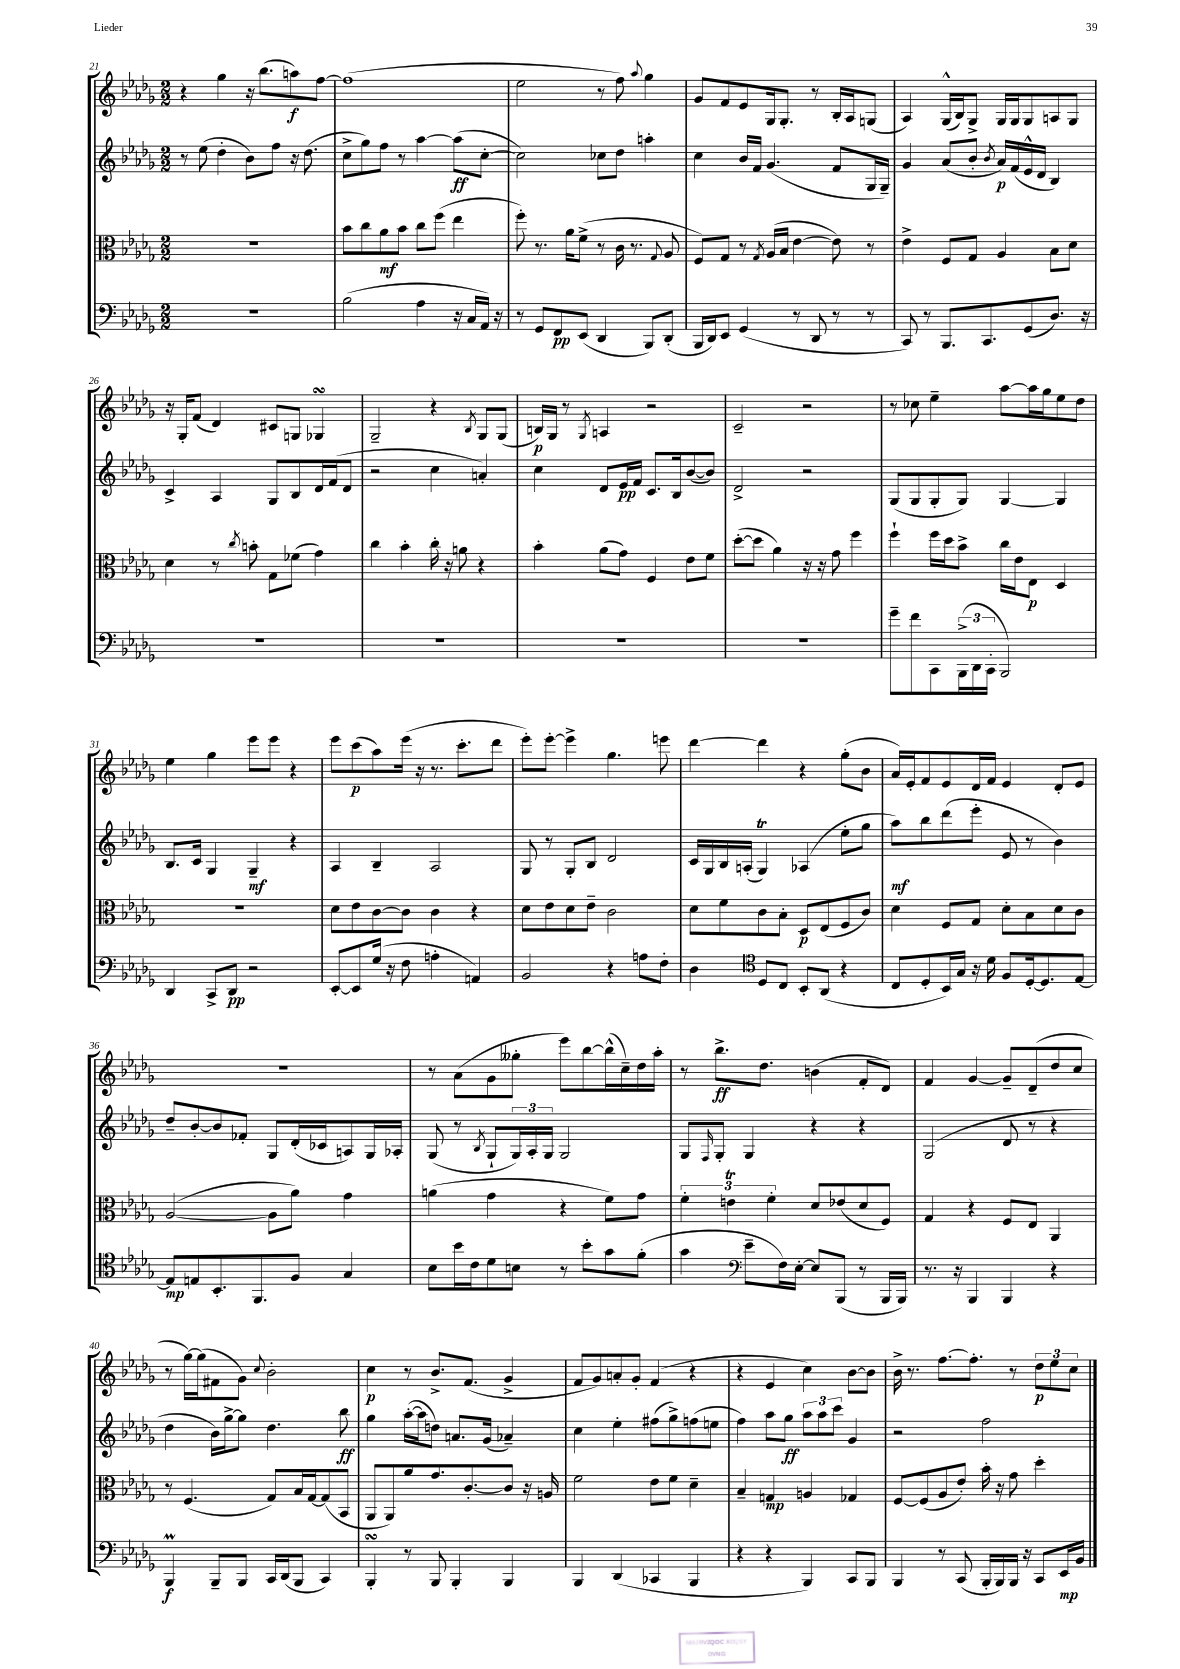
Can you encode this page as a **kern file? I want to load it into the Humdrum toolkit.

**kern	**dynam	**kern	**dynam	**kern	**dynam	**kern	**dynam
*part4	*part4	*part3	*part3	*part2	*part2	*part1	*part1
*staff4	*staff4	*staff3	*staff3	*staff2	*staff2	*staff1	*staff1
*clefF4	*	*clefC3	*	*clefG2	*	*clefG2	*
*k[b-e-a-d-g-]	*	*k[b-e-a-d-g-]	*	*k[b-e-a-d-g-]	*	*k[b-e-a-d-g-]	*
*M2/2	*	*M2/2	*	*M2/2	*	*M2/2	*
=21	=21	=21	=21	=21	=21	=21	=21
1r	.	1r	.	8r	.	4r	.
.	.	.	.	(8ee-\	.	.	.
.	.	.	.	4dd-'\	.	4gg-\	.
.	.	.	.	8b-\L)	.	16r	.
.	.	.	.	.	.	(8.bb-\L	.
.	.	.	.	8ff\J	.	.	.
.	.	.	.	16r	.	8aan\)	f
.	.	.	.	(8.dd-\	.	.	.
.	.	.	.	.	.	[8ff\J	.
=22	=22	=22	=22	=22	=22	=22	=22
(2B-\	.	8b-\L	.	8cc^\L	.	(1ff]	.
.	.	8cc\	.	8gg-\)	.	.	.
.	.	8a-\	mf	8ff\J	.	.	.
.	.	8b-\J	.	8r	.	.	.
4A-\	.	8cc\L	.	[4aa-\	.	.	.
.	.	(8ff\J	.	.	.	.	.
16r	.	4ee-\	.	(8aa-\L]	ff	.	.
16C/LL	.	.	.	.	.	.	.
16AA-/JJ)	.	.	.	[8cc'\J	.	.	.
16r	.	.	.	.	.	.	.
=23	=23	=23	=23	=23	=23	=23	=23
8r	.	8ff'\)	.	2cc\])	.	2ee-\	.
8GG-/L	.	8.r	.	.	.	.	.
8FF/	pp	.	.	.	.	.	.
.	.	16a-\KL	.	.	.	.	.
(8EE-/J	.	(8f^\J	.	.	.	.	.
4DD-/	.	8r	.	8cc-X\L	.	8r	.
.	.	16c\	.	8dd-\J	.	8ff\)	.
.	.	8.r	.	.	.	.	.
.	.	.	.	.	.	8qqaa-/	.
8BBB-/L)	.	.	.	4aan'\	.	4gg-\	.
.	.	8qqG-/	.	.	.	.	.
(8DD-'/J	.	8A-/	.	.	.	.	.
=24	=24	=24	=24	=24	=24	=24	=24
16BBB-/LL	.	8F/L)	.	4cc\	.	8g-/L	.
16DD-/J)	.	.	.	.	.	.	.
8EE-/J	.	8G-/J	.	.	.	8f/	.
(4GG-/	.	8r	.	16b-/LL	.	8e-/	.
.	.	.	.	16f/JJ	.	.	.
.	.	8qG-/	.	.	.	.	.
.	.	(16A-/LL	.	(4.g-/	.	16G-/k	.
.	.	16B-/JJ	.	.	.	8.G-'/J	.
8r	.	[4e-\	.	.	.	.	.
8DD-/	.	.	.	.	.	8r	.
8r	.	8e-\])	.	8f/L	.	16B-'/LL	.
.	.	.	.	.	.	16A-/J	.
8r	.	8r	.	16G-/L	.	(8Gn/J	.
.	.	.	.	16G-~/JJ)	.	.	.
=25	=25	=25	=25	=25	=25	=25	=25
8CC/)	.	4e-^\	.	4g-/	.	4A-/)	.
8r	.	.	.	.	.	.	.
8.BBB-/L	.	8F/L	.	(8a-/L	.	(16G-^^/LL	.
.	.	.	.	.	.	16B-/J)	.
.	.	8G-/J	.	8b-'/J	.	8G-^/J	.
8.CC/	.	.	.	.	.	.	.
.	.	.	.	8qb-/	.	.	.
.	.	4A-/	.	16a-/LL)	p	16G-/LL	.
.	.	.	.	(16f/	.	16G-/J	.
(8GG-/	.	.	.	16e-^^/	.	8G-/	.
.	.	.	.	16d-/JJ	.	.	.
8.D-/J)	.	8B-\L	.	4B-/)	.	8An/	.
.	.	8d-\J	.	.	.	8G-/J	.
16r	.	.	.	.	.	.	.
!!LO:LB:g=z
=26	=26	=26	=26	=26	=26	=26	=26
1r	.	4d-\	.	4c^/	.	16r	.
.	.	.	.	.	.	16G-'/KL	.
.	.	.	.	.	.	(8f/J	.
.	.	8r	.	4A-/	.	4d-/)	.
.	.	8qcc/	.	.	.	.	.
.	.	8bn'\	.	.	.	.	.
.	.	8G-\L	.	8G-/L	.	8c#X/L	.
.	.	(8f-X\J	.	8B-/	.	8Gn/J	.
.	.	4g-\)	.	16d-/L	.	4G-XsSSs/	.
.	.	.	.	(16f/J	.	.	.
.	.	.	.	8d-/J	.	.	.
=27	=27	=27	=27	=27	=27	=27	=27
1r	.	4cc\	.	2r	.	2G-~/	.
.	.	4b-'\	.	.	.	.	.
.	.	16cc'\	.	4cc\	.	4r	.
.	.	16r	.	.	.	.	.
.	.	8an\	.	.	.	.	.
.	.	.	.	.	.	8qB-/	.
.	.	4r	.	4an'/)	.	8G-/L	.
.	.	.	.	.	.	(8G-/J	.
=28	=28	=28	=28	=28	=28	=28	=28
1r	.	4b-'\	.	4cc\	.	16Bn/LL)	p
.	.	.	.	.	.	16G-/JJ	.
.	.	.	.	.	.	8r	.
.	.	.	.	.	.	8qG-/	.
.	.	(8a-\L	.	8d-/L	.	4An/	.
.	.	8g-\J)	.	16e-/L	pp	.	.
.	.	.	.	16f/JJ	.	.	.
.	.	4F/	.	8.c/L	.	2r	.
.	.	.	.	16B-/k	.	.	.
.	.	8e-\L	.	([8b-/	.	.	.
.	.	8f\J	.	8b-/J])	.	.	.
=29	=29	=29	=29	=29	=29	=29	=29
1r	.	([8dd-'\L	.	2d-^/	.	2c~/	.
.	.	8dd-\J]	.	.	.	.	.
.	.	4a-\)	.	.	.	.	.
.	.	16r	.	2r	.	2r	.
.	.	16r	.	.	.	.	.
.	.	8g-\	.	.	.	.	.
.	.	4ff\	.	.	.	.	.
=30	=30	=30	=30	=30	=30	=30	=30
8g-~\L	.	4ff`\	.	(8G-/L	.	8r	.
8f\	.	.	.	8G-/	.	8cc-X\	.
8CC\	.	16ff\LL	.	8G-'/	.	4ee-~\	.
.	.	16dd-\J	.	.	.	.	.
(24BBB-^\L	.	8b-^\J	.	8G-/J)	.	.	.
24DD-\	.	.	.	.	.	.	.
24CC'\JJ	.	.	.	.	.	.	.
2BBB-/)	.	16cc\LL	.	[4G-/	.	[8aa-\L	.
.	.	16e-\J	.	.	.	.	.
.	.	8E-\J	p	.	.	16aa-\L]	.
.	.	.	.	.	.	16gg-\J	.
.	.	4D-/	.	4G-/]	.	8ee-\	.
.	.	.	.	.	.	8dd-\J	.
!!LO:LB:g=z
=31	=31	=31	=31	=31	=31	=31	=31
4DD-/	.	1r	.	8.B-/L	.	4ee-\	.
.	.	.	.	16c/Jk	.	.	.
8CC^/L	.	.	.	4G-/	.	4gg-\	.
8DD-/J	pp	.	.	.	.	.	.
2r	.	.	.	4G-~/	mf	8eee-\L	.
.	.	.	.	.	.	8eee-\J	.
.	.	.	.	4r	.	4r	.
=32	=32	=32	=32	=32	=32	=32	=32
[8EE-'/L	.	8d-\L	.	4A-/	.	8eee-\L	.
8EE-/]	.	8e-\	.	.	.	(8ccc\	p
(16G-/Jk	.	[8c\	.	4B-~/	.	8aa-\)	.
16r	.	.	.	.	.	.	.
8F\	.	8c\J]	.	.	.	(16eee-\Jk	.
.	.	.	.	.	.	16r	.
4An'\	.	4c\	.	2A-/	.	8.r	.
.	.	.	.	.	.	8.ccc'\L	.
4AAn/)	.	4r	.	.	.	.	.
.	.	.	.	.	.	8ddd-\J	.
=33	=33	=33	=33	=33	=33	=33	=33
2BB-/	.	8d-\L	.	8G-/	.	8eee-'\L)	.
.	.	8e-\	.	8r	.	[8eee-'\J	.
.	.	8d-\	.	8G-'/L	.	4eee-^\]	.
.	.	8e-~\J	.	8B-/J	.	.	.
4r	.	2c\	.	2d-/	.	4.gg-\	.
8An\L	.	.	.	.	.	.	.
8F'\J	.	.	.	.	.	8eeen\	.
=34	=34	=34	=34	=34	=34	=34	=34
4D-\	.	8d-\L	.	16c/LL	.	[4ddd-\	.
.	.	.	.	16G-/	.	.	.
.	.	8f\	.	16B-/	.	.	.
.	.	.	.	(16An'/JJ	.	.	.
*clefC4	*	*	*	*	*	*	*
8D-/L	.	8c\	.	4G-T/)	.	4ddd-\]	.
8C/J	.	8B-'\J	.	.	.	.	.
8BB-'/L	.	8D-/L	p	(4A-X/	.	4r	.
(8AA-/J	.	(8E-/	.	.	.	.	.
4r	.	8F/	.	8ee-'\L	.	(8gg-'\L	.
.	.	8c/J)	.	8gg-\J	.	8b-\J	.
=35	=35	=35	=35	=35	=35	=35	=35
8C/L	.	4d-\	.	8aa-\L)	mf	16a-/LL)	.
.	.	.	.	.	.	16e-'/J	.
8D-'/	.	.	.	8bb-\	.	8f/	.
16BB-/L)	.	8F/L	.	(8ddd-\	.	8e-/	.
16G-/JJ	.	.	.	.	.	.	.
16r	.	8G-/J	.	8eee-'\J	.	16d-/L	.
16d-\	.	.	.	.	.	16f/JJ	.
8F/L	.	8d-'\L	.	8e-/	.	4e-/	.
[16D-'/k	.	8B-\	.	8r	.	.	.
8.D-/]	.	.	.	.	.	.	.
.	.	8d-\	.	4b-\)	.	8d-'/L	.
[8E-/J	.	8c\J	.	.	.	8e-/J	.
!!LO:LB:g=z
=36	=36	=36	=36	=36	=36	=36	=36
8E-/L]	mp	([2A-/	.	8dd-~/L	.	1r	.
8En/	.	.	.	[8b-'/	.	.	.
8.BB-'/	.	.	.	8b-/]	.	.	.
.	.	.	.	8f-X'/J	.	.	.
8.FF/	.	.	.	.	.	.	.
.	.	8A-\L]	.	8G-/L	.	.	.
8F/J	.	8a-\J)	.	(16d-'/L	.	.	.
.	.	.	.	16c-X/J	.	.	.
4G-/	.	4g-\	.	8An/)	.	.	.
.	.	.	.	16G-/L	.	.	.
.	.	.	.	16A-X'/JJ	.	.	.
=37	=37	=37	=37	=37	=37	=37	=37
8B-\L	.	(4an\	.	(8G-/	.	8r	.
16b-\L	.	.	.	8r	.	(8a-\L	.
16c\J	.	.	.	.	.	.	.
.	.	.	.	8qB-/	.	.	.
8d-\	.	4g-\	.	8G-`/L	.	8g-\	.
8Bn\J	.	.	.	24G-/L)	.	8gg--X'\J	.
.	.	.	.	24A-'/	.	.	.
.	.	.	.	24G-/JJ	.	.	.
8r	.	4r	.	2G-/	.	8eee-\L)	.
8b-'\L	.	.	.	.	.	[8bb-\	.
8g-\	.	8f\L)	.	.	.	(16bb-^^\L]	.
.	.	.	.	.	.	16cc~\)	.
(8f'\J	.	8g-\J	.	.	.	16dd-\	.
.	.	.	.	.	.	16aa-'\JJ	.
=38	=38	=38	=38	=38	=38	=38	=38
4g-\	.	6f'\	.	8G-/L	.	8r	.
.	.	.	.	16qqF/	.	.	.
.	.	.	.	8G-'/J	.	8.bb-^\L	ff
.	.	6ent\	.	.	.	.	.
*clefF4	*	*	*	*	*	*	*
8e-~\L	.	.	.	4G-/	.	.	.
.	.	.	.	.	.	8.dd-\J	.
.	.	6f'\	.	.	.	.	.
16F\L)	.	.	.	.	.	.	.
[16E-'\JJ	.	.	.	.	.	.	.
8E-/L]	.	8d-/L	.	4r	.	(4bn\	.
(8BBB-/J	.	(8e-X/	.	.	.	.	.
8r	.	8d-/	.	4r	.	8f'/L	.
16BBB-/LL	.	8F/J)	.	.	.	8d-/J)	.
16BBB-/JJ)	.	.	.	.	.	.	.
=39	=39	=39	=39	=39	=39	=39	=39
8.r	.	4G-/	.	(2G-/	.	4f/	.
16r	.	.	.	.	.	.	.
4BBB-/	.	4r	.	.	.	[4g-/	.
4BBB-/	.	8F/L	.	8d-/	.	8g-~/L]	.
.	.	8E-/J	.	8r	.	(8d-~/	.
4r	.	4AA-/	.	4r	.	8dd-/	.
.	.	.	.	.	.	8cc/J	.
!!LO:LB:g=z
=40	=40	=40	=40	=40	=40	=40	=40
4BBB-M/	f	8r	.	4dd-\	.	8r	.
.	.	(4.F/	.	.	.	[16gg-\LL)	.
.	.	.	.	.	.	(16gg-\J]	.
8BBB-~/L	.	.	.	16b-\LL)	.	8f#X\	.
.	.	.	.	[16gg-^\J	.	.	.
8BBB-/J	.	.	.	8gg-\J]	.	8g-\J)	.
.	.	.	.	.	.	8qqcc/	.
16CC/LL	.	8G-/L)	.	4.dd-\	.	2b-'\	.
(16DD-/J	.	.	.	.	.	.	.
8BBB-/J	.	16B-/L	.	.	.	.	.
.	.	[16G-/J	.	.	.	.	.
4CC/)	.	(8G-/]	.	.	.	.	.
.	.	8BB-/J	.	8bb-\	ff	.	.
=41	=41	=41	=41	=41	=41	=41	=41
4BBB-sSSS'/	.	8AA-/L	.	4gg-\	.	4cc\	p
.	.	8AA-/)	.	.	.	.	.
8r	.	8a-/	.	([16aa-'\LL	.	8r	.
.	.	.	.	16aa-\J]	.	.	.
8BBB-/	.	8.g-/	.	8ddn\J)	.	8.b-^/L	.
4BBB-'/	.	.	.	8.an/L	.	.	.
.	.	[8.c'/	.	.	.	(8.f/J	.
.	.	.	.	(16g-/Jk	.	.	.
4BBB-/	.	8c/J]	.	4a-X~/)	.	4g-^/	.
.	.	16r	.	.	.	.	.
.	.	16An/	.	.	.	.	.
=42	=42	=42	=42	=42	=42	=42	=42
4BBB-/	.	2f\	.	4cc\	.	8f/L	.
.	.	.	.	.	.	8g-/)	.
(4DD-/	.	.	.	4ee-'\	.	8an'/	.
.	.	.	.	.	.	8g-'/J	.
4CC-X/	.	8e-\L	.	(8ff#X\L	.	(4f/	.
.	.	8f\J	.	8gg-^\)	.	.	.
4BBB-/	.	4d-~\	.	(8ffn\	.	4r	.
.	.	.	.	8een\J	.	.	.
=43	=43	=43	=43	=43	=43	=43	=43
4r	.	4B-~/	.	4ff\)	.	4r	.
4r	.	4Gn/	mp	8aa-\L	.	4e-/	.
.	.	.	.	8gg-\J	ff	.	.
4BBB-/)	.	4An/	.	12aa-\L	.	4cc\)	.
.	.	.	.	12aa-\	.	.	.
.	.	.	.	12ccc\J	.	.	.
8CC/L	.	4G-X/	.	4g-/	.	[8b-\L	.
8BBB-/J	.	.	.	.	.	8b-\J]	.
=44	=44	=44	=44	=44	=44	=44	=44
4BBB-/	.	[8F/L	.	2r	.	16b-^\	.
.	.	.	.	.	.	8.r	.
.	.	(8F/]	.	.	.	.	.
8r	.	8A-/	.	.	.	[8.ff\L	.
(8CC/	.	8e-'/J)	.	.	.	.	.
.	.	.	.	.	.	8.ff'\J]	.
16BBB-'/LL	.	16b-'\	.	2ff\	.	.	.
16BBB-/)	.	16r	.	.	.	.	.
16BBB-/JJ	.	8g-\	.	.	.	8r	.
16r	.	.	.	.	.	.	.
8CC/L	.	4dd-'\	.	.	.	12dd-\L	p
.	.	.	.	.	.	12ee-\	.
16EE-/L	mp	.	.	.	.	.	.
.	.	.	.	.	.	12cc\J	.
16BB-/JJ	.	.	.	.	.	.	.
==	==	==	==	==	==	==	==
*-	*-	*-	*-	*-	*-	*-	*-
